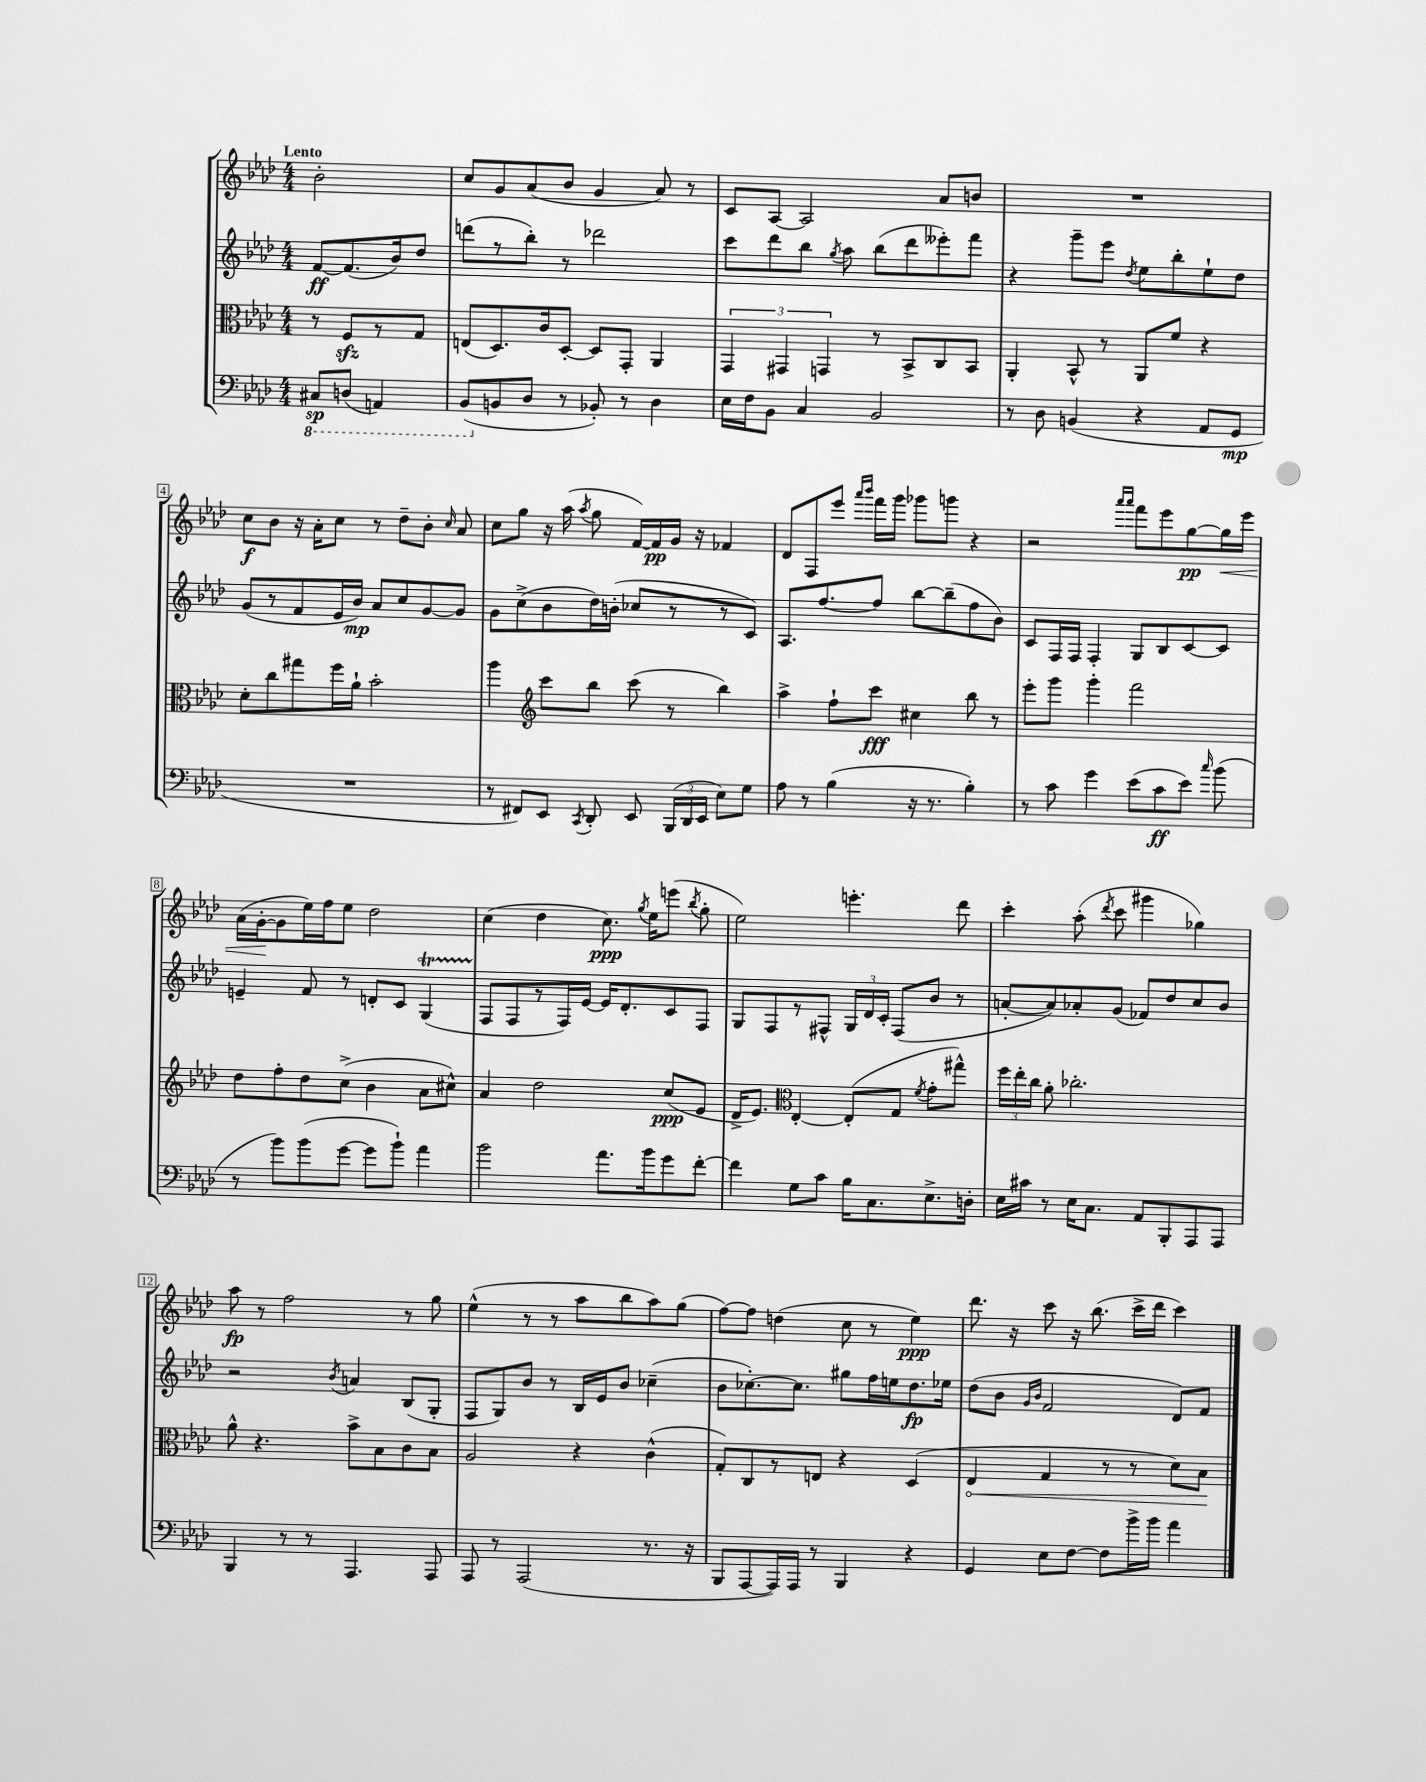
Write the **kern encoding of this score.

**kern	**kern	**kern	**kern
*staff4	*staff3	*staff2	*staff1
*clefF4	*clefC3	*clefG2	*clefG2
*k[b-e-a-d-]	*k[b-e-a-d-]	*k[b-e-a-d-]	*k[b-e-a-d-]
*M4/4	*M4/4	*M4/4	*M4/4
8CC#	8r	[8f	2b-'
(8DD	8F	(8.f]	.
4AAA)	8r	.	.
.	.	16b-)	.
.	8G	8dd-	.
=	=	=	=
(8BBB-	(8E	(8ddd	8cc
8BB	8.D-)	8r	8g
8D-	.	8bb-')	(8a-
.	16c	.	.
8r	[8D-'	8r	8b-
8BB-')	8D-]	2ddd-	4g
8r	8GG'	.	.
4D-	4AA-	.	8a-)
.	.	.	8r
=	=	=	=
16E-	6GG	8ccc	8c
16F	.	.	.
8BB-	.	8ddd-	[8A-
.	6GG#	.	.
4C	.	8bb-	2A-]
.	6GG	.	.
.	.	8qgg	.
.	.	8aa-	.
2BB-	8r	(8bb-	.
.	8BB-^	8ddd-	.
.	8C	8eee--')	8a-
.	8BB-	8fff	8b
=	=	=	=
8r	4AA-'	4r	1r
8D-	.	.	.
(4BB	8BB-^^	8ggg~	.
.	8r	8eee-	.
.	.	8qdd-	.
4r	8AA-	8ee-	.
.	8f	8bb-'	.
8AA-	4r	8ee-`	.
8GG	.	8dd-	.
=	=	=	=
1r	8d-'	(8g	8cc
.	8cc	8r	8b-
.	8gg#	8f	16r
.	.	.	16a-'
.	16ff	16e-	8cc
.	16a-`	16b-)	.
.	2b-'	8a-	8r
.	.	8cc	8dd-~
.	.	[8g	8b-'
.	.	.	16qqcc
.	.	8g]	8a-
=	=	=	=
8r	4aa-	8g	8cc
8FF#)	.	(8cc^	8gg
*	*clefG2	*	*
8EE-	8ccc	8b-	16r
.	.	.	(16aa-
8qCC	.	.	8qaa-
8DD-'	8bb-	16dd-)	8gg
.	.	(16b'	.
8EE-	(8ccc	8cc-	[16f)
.	.	.	16f]
(24BBB-	8r	8r	16g
24DD-	.	.	.
.	.	.	16r
24EE-	.	.	.
8E-)	4bb-)	8r	4f-
8G	.	8c)	.
=	=	=	=
8A-	4aa-^	8.A-	8d-
8r	.	.	8F
.	.	[8.ff	.
(4B-	8ff`	.	8eee-
.	.	.	16qqaaa-
.	.	.	16qqbbb-
.	8ccc	8ff]	16fff
.	.	.	16ggg
16r	4cc#	[8bb-	8ggg-
8.r	.	.	.
.	.	(8bb-~]	8ggg
4B-')	8bb-	8ff	4r
.	8r	8b-)	.
=	=	=	=
8r	8eee-'	8c	2r
8c	8ggg	16F	.
.	.	16F	.
4g	4ggg'	4F'	.
.	.	.	16qqaaa-
.	.	.	16qqaaa-
(8e-	2fff	8G	8fff
8c	.	8B-	8eee-
8e-)	.	[8c	[8gg
16qqcc	.	.	.
(8b-	.	8c]	16gg]
.	.	.	16eee-
=	=	=	=
8r	8dd-	4e~	(16a-
.	.	.	[16g'
8b-)	8ff'	.	8g]
(8b-	8dd-	8f	16ee-)
.	.	.	16ff
[8g	(8cc^	8r	8ee-
8g]	4b-	8d'	2dd-
8b-`)	.	8c	.
4a-	8a-	(4G	.
.	8cc#^^)	.	.
=	=	=	=
2b-	4a-	8F	(4cc
.	.	8F	.
.	2dd-	8r	4dd-
.	.	16F)	.
.	.	[16e-	.
8.a-	.	16e-]	8.cc)
.	.	8.d-'	.
.	.	.	8qgg
16b-	.	.	16ee-
8g	(8cc	8c	(8eee
.	.	.	8qbb-
[8f'	8e-	8F	8gg'
=	=	=	=
4f]	16d-^	8G	2ee-)
.	8.e-)	.	.
.	.	8F	.
*	*clefC3	*	*
8G	[4E-'	8r	.
8c	.	8F#^^	.
16B-	(8E-']	24G	4.eee'
.	.	24d-	.
8.C	.	.	.
.	.	24c'	.
.	8G	(8F#	.
.	8qf	.	.
8.E-^	8g'	8b-	.
.	8gg#^^)	8r	8ddd-
16D'	.	.	.
=	=	=	=
16E-	24ff	[8a'	4ccc'
.	24ee-'	.	.
16c#	.	.	.
.	24cc	.	.
8r	8a-'	8a])	.
16E-	2.cc-'	8a-'	(8aa-'
8.C	.	.	.
.	.	.	8qddd-
.	.	(8g	8ccc
8AA-	.	8f-)	4ggg#
8BBB-'	.	8dd-	.
8AAA-	.	8cc	4gg-)
8AAA-	.	8b-	.
=	=	=	=
4BBB-	8a-^^	2r	8aa-
.	4.r	.	8r
8r	.	.	2ff
8r	.	.	.
.	.	8qb-	.
4.AAA-	8b-^	4a	.
.	8B-	.	.
.	8c	(8B-	8r
8AAA-	8B-	8G'	8gg
=	=	=	=
8AAA-	2A-	8F	(4ee-^^
8r	.	8G)	.
(2AAA-	.	8b-	8r
.	.	8r	8r
.	4r	16B-	8aa-
.	.	16e-	.
.	.	8b-	8bb-
8.r	(4c^^	(4cc-~	8aa-)
.	.	.	(8gg
16r	.	.	.
=	=	=	=
8BBB-	8G')	8b-	[8ff)
[8AAA-	8C	[8.cc-')	8ff]
16AAA-])	8r	.	(4dd
16AAA-	.	8.cc-]	.
8r	8E	.	.
4BBB-	4r	8gg#	8cc
.	.	16ff	8r
.	.	16ee	.
4r	(4D-	8.dd-	4ee-)
.	.	16ee-	.
=	=	=	=
4GG	4E-	(8dd-	8.ddd-
.	.	8b-	.
.	.	.	16r
.	.	16qqg	.
.	.	16qqb-	.
8E-	4G	2f	8ccc
[8F	.	.	16r
.	.	.	(8.bb-
8F]	8r	.	.
16b-^	8r	.	16ccc^
16b-	.	.	16ddd-
4a-	8d-)	8d-)	4ccc)
.	8B-	8f	.
==	==	==	==
*-	*-	*-	*-
